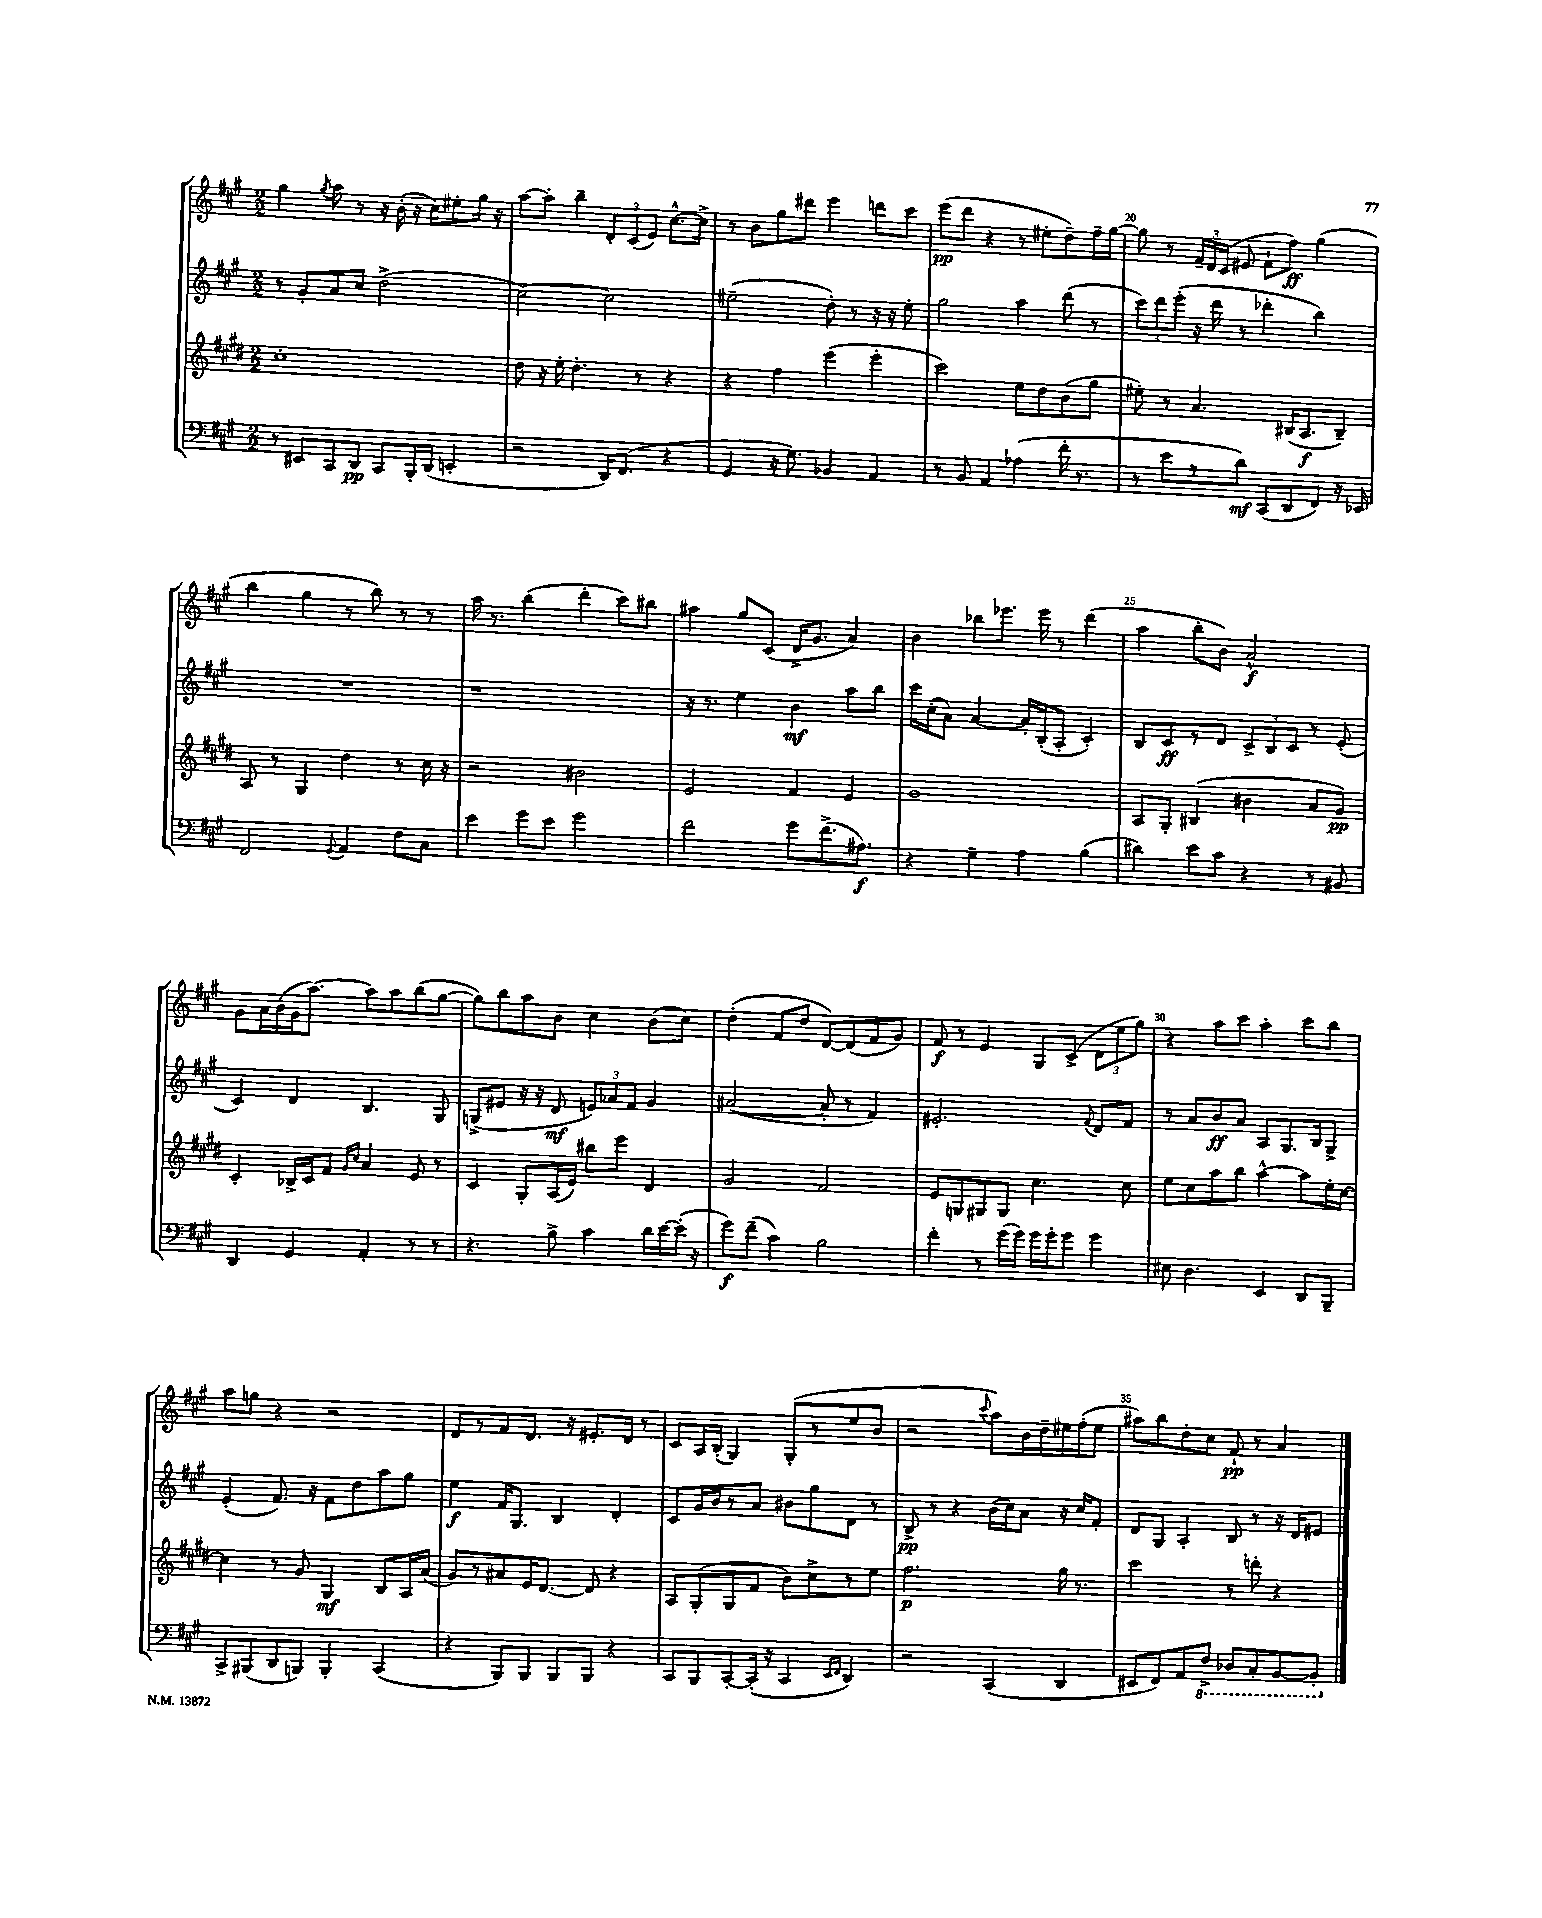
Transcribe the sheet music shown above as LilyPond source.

<<
\new StaffGroup <<
\new Staff = "s0" {
    \clef treble \key a \major \numericTimeSignature \time 2/2
    \autoBeamOff gis''4 \acciaccatura { gis''8 } a''8 r8 r16 b'16-.( r16 cis''16[) eis''8-. gis''16] r16 |
    a''8[~ a''8]-. b''4-- \tuplet 3/2 { d'8[-. cis'8( e'8]) } cis''8.[~-^ cis''16]-> |
    r8 b'8[ gis''8 dis'''8] e'''4 d'''8[ cis'''8] |
    e'''8[\pp( d'''8] r4 r8 eis''8[-. d''8--) fis''16-- gis''16]~ |
    gis''8 r8 \tuplet 3/2 { fis'16[-- d'16 cis'16]( } eis'8 fis'8[-! fis''8]\ff) gis''4( |
    b''4 gis''4 r8 b''8) r8 r8 |
    a''16 r8. b''4( d'''4-. cis'''8[) bis''8] |
    ais''4 gis''8[ cis'8]( d'16[-> gis'8.] a'4) |
    b'4 bes''8[ ees'''8.] ees'''16 r8 d'''4( |
    a''4 b''8[-. b'8]) a'2-^\f |
    gis'8[ a'16 b'16( gis'16 a''8.]~) a''8[ a''8 b''8( gis''8]~ |
    gis''8[) b''8 a''8 b'8] cis''4 b'8[( cis''8]) |
    d''4-.( fis'8[ d''8] d'8[~) d'8( fis'8 gis'8]) |
    fis'8\f r8 e'4 gis8[ cis'8]->( \tuplet 3/2 { d'8[ e''8 gis''8]) } |
    r4 a''8[ cis'''8] a''4-. cis'''8[ b''8] |
    a''8[ g''8] r4 r2 |
    d'8[ r8 fis'8 d'8.] r16 eis'8.[-. d'16] r8 |
    cis'8[ a16 b16]-.( gis4) gis8[-.( r8 e''8 b'8] |
    r2 \appoggiatura { cis'''8 } a''8[) b'16 d''16-- eis''16 fis''16-.( eis''8] |
    ais''8[) b''8 d''8-. cis''8] fis'8-!\pp r8 a'4 \bar "|." |
}
\new Staff = "s1" {
    \clef treble \key a \major \numericTimeSignature \time 2/2
    \autoBeamOff r8 gis'8[-. a'8 cis''8] d''2->( |
    cis''2~) cis''2 |
    eis''2--( d''8-.) r8 r16 r16 eis''8-. |
    gis''2 a''4 d'''8( r8 |
    \tuplet 3/2 { cis'''8[) d'''8 e'''8]-.( } r16 d'''16 r8 des'''4-. b''4) |
    R1 |
    r1 |
    r16 r8. e''4 b'4\mf a''8[ b''8] |
    cis'''16[ cis''16-.( a'8]) a'4~ a'16[-. b16-.( a8]-. cis'4-.) |
    b8[ cis'8\ff r8 d'8] \tuplet 3/2 { cis'8[-> b8 cis'8] } r8 e'8-.( |
    cis'4) d'4 b4. gis8 |
    g8[->( eis'8] r16 r16 d'8\mf \tuplet 3/2 { e'8[) aes'8 fis'8] } gis'4 |
    ais'2~( ais'8-. r8 fis'4) |
    eis'2.-. \appoggiatura { fis'8 } d'8[ fis'8] |
    r8 a'8[ b'8\ff a'8] a8[ gis8. b16 gis8]-> |
    e'4-.( fis'8.) r16 fis'8[ d''8 a''8 gis''8] |
    e''4\f fis'16[ gis8.] b4 d'4-. |
    cis'8[ gis'16 b'16 r8 a'8] bis'8[ gis''8 d'8] r8 |
    b8->\pp r8 r4 b'16[( cis''16) a'8] r16 cis''16[ fis'8]-. |
    d'8[ gis8] a4-. b8 r8 r16 d'16[ eis'8] \bar "|." |
}
\new Staff = "s2" {
    \clef treble \key e \major \numericTimeSignature \time 2/2
    \autoBeamOff cis''1-. |
    dis''8 r16 e''16-. dis''4.-. r8 r4 |
    r4 fis''4 e'''4( e'''4-. |
    cis'''2) e''8[ dis''8 b'8( gis''8] |
    eis''8-.) r8 a'4. bis16[( a8.\f bis8]--) |
    a8 r8 gis4 dis''4 r8 cis''16 r16 |
    r2 bis'2 |
    e'2 fis'4 e'4 |
    gis'1 |
    a8[ gis8]-. bis4( bis'4 a'8[ gis'8]\pp) |
    cis'4-. bes16[-> cis'16 fis'8] \grace { gis'16[ cis''16] } a'4 e'8 r8 |
    cis'4 gis8[-. a16( e'16]) bis''8[ e'''8] dis'4 |
    gis'2 fis'2 |
    e'8[ g8 gis8 gis8] cis''4. cis''8 |
    e''8[ cis''8 a''8 b''8] a''4~-^ a''8[ e''16-. cis''16]~ |
    cis''4 r8 gis'8 gis4\mf b8[ a16 a'16]( |
    gis'8[) r8 ais'8 e'16 dis'8.]~ dis'8 r4 |
    a8[ gis8-.( gis8 fis'8] b'8[) cis''8-> r8 e''8] |
    fis''2.\p gis''16 r8. |
    cis'''2 r8 d'''8-. r4 \bar "|." |
}
\new Staff = "s3" {
    \clef bass \key a \major \numericTimeSignature \time 2/2
    \autoBeamOff r8 eis,8[ cis,8 d,8]\pp cis,8[ b,,16-. d,16]( e,4-. |
    r2 d,16[) fis,8.]( r4 |
    gis,4 r16 gis8.) bes,4 a,4 |
    r8 b,8 a,4 aes4( fis'16-. r8. |
    r8 e'8[ r8 d'8]\mf) cis,8[( d,8 fis,8]) r16 ees,16 |
    fis,2 \appoggiatura { gis,8 } a,4 fis8[ cis8] |
    e'4 gis'8[ e'8] gis'2 |
    fis'2 gis'8[ fis'8.->( ais8.]\f) |
    r4 gis4-- a4 b4( |
    dis'4) e'8[ cis'8] r4 r8 bis,8 |
    d,4 gis,4 a,4-. r8 r8 |
    r4. b8-> cis'4 d'16[ e'16~ e'16]-.( r16 |
    gis'8[\f) fis'8]--( cis'4) b2 |
    fis'4-. r8 gis'16[( gis'16]) gis'16[ gis'16-. gis'8] gis'4 |
    eis8 d4. e,4 d,8[ b,,8]-- |
    cis,8[-> bis,,8( d,8 b,,8]) b,,4-. cis,4( |
    r4 b,,8[) b,,8] b,,8[ b,,8] r4 |
    cis,8[ b,,8 cis,8~-. cis,16]-.( r16 cis,4 \grace { e,16[ fis,16] } d,4) |
    r2 cis,4( d,4 |
    eis,8[ fis,8) a,8 \ottava #-1 fis,8]-> des,8[ cis,8-. b,,8~ b,,8]-. \ottava #0 \bar "|." |
}
>>
>>
\layout { \context { \Score currentBarNumber = #16 \override BarNumber.break-visibility = ##(#f #t #t) barNumberVisibility = #(every-nth-bar-number-visible 5) } }
